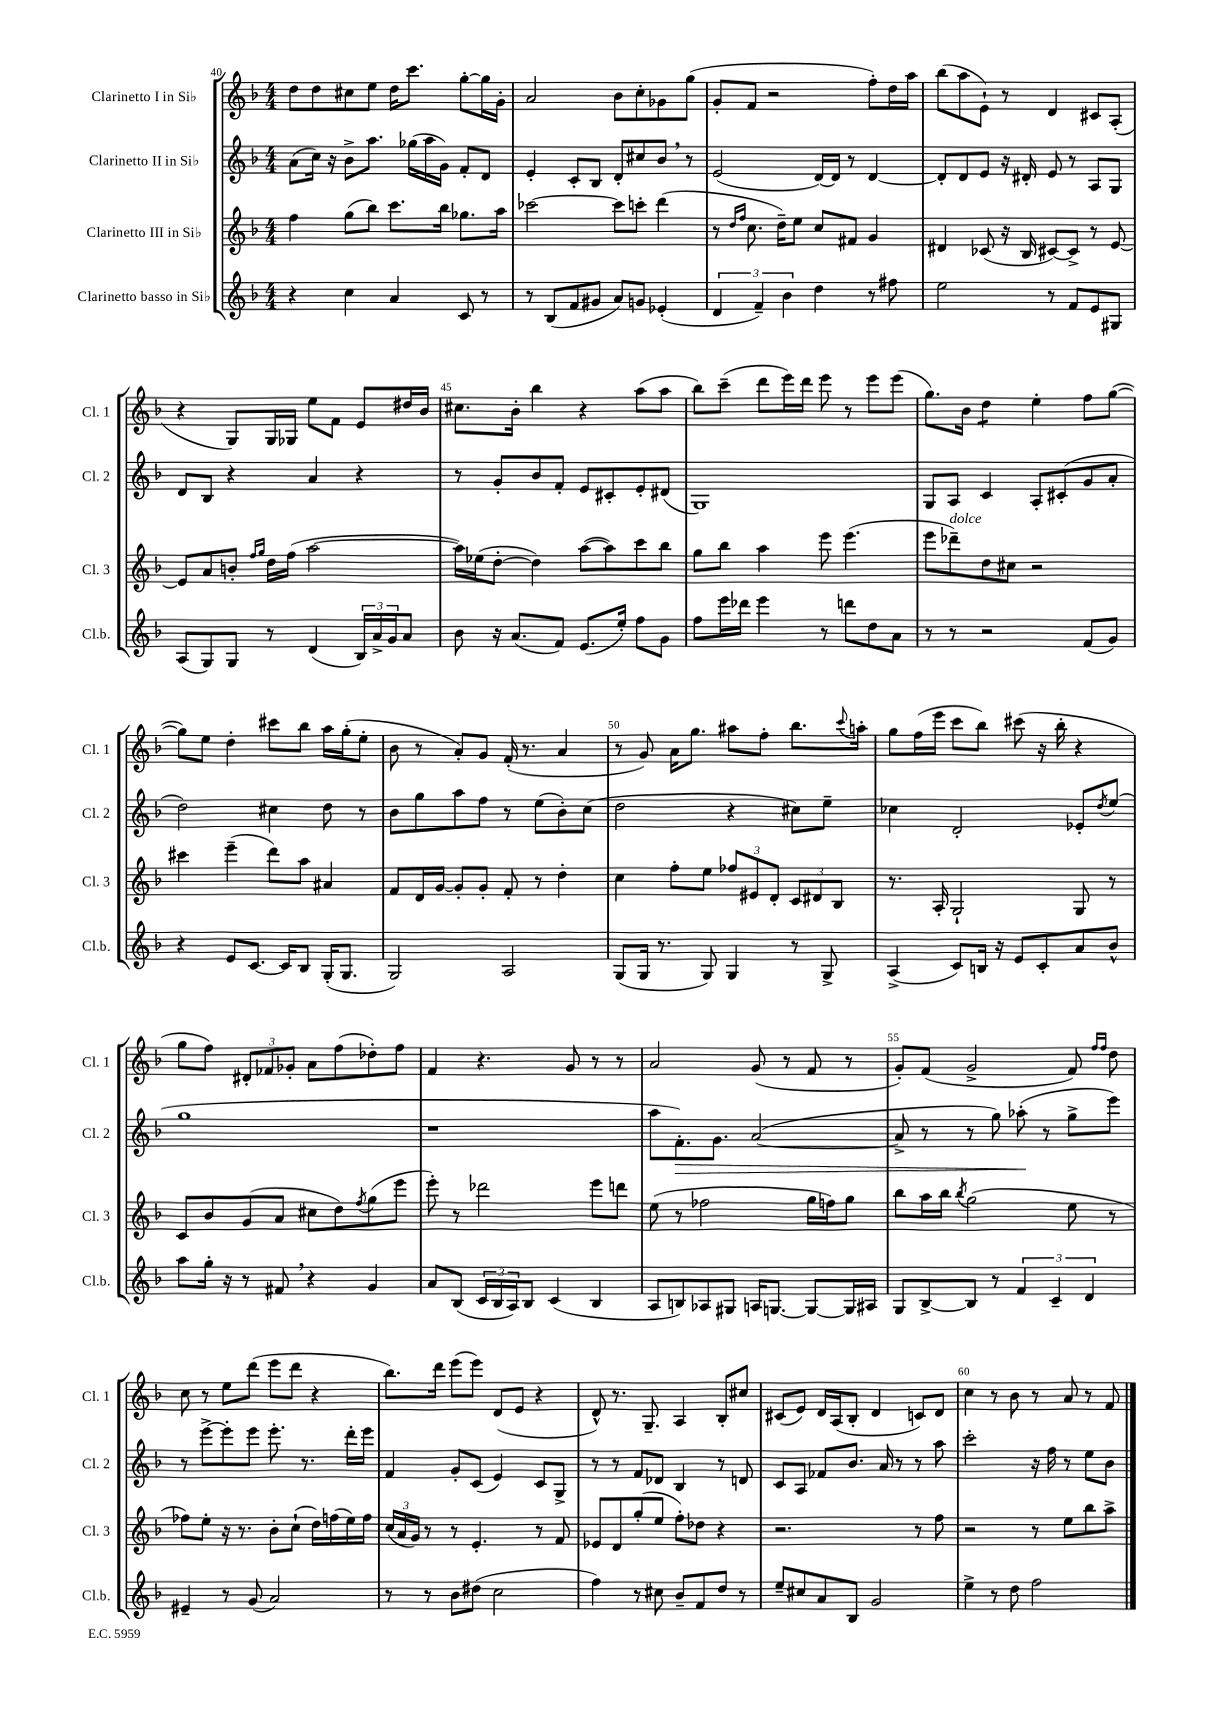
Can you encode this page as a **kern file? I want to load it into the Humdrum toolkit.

**kern	**kern	**kern	**kern
*staff4	*staff3	*staff2	*staff1
*clefG2	*clefG2	*clefG2	*clefG2
*k[b-]	*k[b-]	*k[b-]	*k[b-]
*M4/4	*M4/4	*M4/4	*M4/4
4r	4ff	(8a	8dd
.	.	16cc)	8dd
.	.	16r	.
4cc	(8gg	8b-^	8cc#
.	8bb-)	8.aa	8ee
4a	8.ccc	.	16dd
.	.	(16gg-	8.ccc
.	.	16aa	.
.	16bb-	16g)	.
8c	8.gg-	8f'	[8gg'
8r	.	8d	16gg]
.	16aa	.	16g'
=	=	=	=
8r	[2ccc-	4e'	2a
(8B-	.	.	.
8f	.	8c'	.
8g#	.	8B-	.
8a)	8ccc-]	8d'	8b-
8g	8ccc'	8cc#	8cc'
(4e-'	(4ddd	8b-	8g-
.	.	8r	(8gg
=	=	=	=
6d	8r	(2e	8g'
.	16qqdd	.	.
.	16qqff	.	.
.	8.cc	.	8f
6f~)	.	.	.
.	.	.	2r
.	16dd~)	.	.
6b-	.	.	.
.	8ee	.	.
4dd	8cc	[16d)	.
.	.	16d]	.
.	8f#	8r	.
8r	4g	[4d	8ff')
8ff#	.	.	16dd
.	.	.	16aa
=	=	=	=
2ee	4d#	8d']	(8bb-
.	.	8d	8aa
.	(8c-	8e	8e`)
.	16r	16r	8r
.	16B-	16d#'	.
8r	[8c#)	8e	4d
8f	8c#^]	8r	.
8e	8r	8A	8c#
8G#	[8e	8G	(8A'
=	=	=	=
(8A	8e]	8d	4r
8G)	8a	8B-	.
8G	8b'	4r	8G)
.	16qqff	.	.
.	16qqgg	.	.
8r	16dd	.	16G
.	(16ff	.	16G-
(4d	[2aa	4a	8ee
.	.	.	8f
24B-)	.	4r	8e
24a^	.	.	.
24g	.	.	.
8a	.	.	16dd#
.	.	.	16b-
=	=	=	=
8b-	16aa])	8r	8.cc#
.	(16ee-	.	.
16r	[8dd'	8g'	.
(8.a	.	.	16b-'
.	4dd])	8b-	4bb-
8f)	.	8f'	.
(8.e	([8aa	8e	4r
.	8aa])	8c#'	.
16ee')	.	.	.
8ff	8ccc	8e'	(8aa
8g	8bb-	(8d#	8aa
=	=	=	=
8ff	8gg	1G)	8bb-)
16eee	8bb-	.	(8ccc~
16ddd-	.	.	.
4eee	4aa	.	8ddd
.	.	.	16eee)
.	.	.	16ddd
8r	8eee	.	8eee
8ddd	(4.eee	.	8r
8dd	.	.	8eee
8a	.	.	(8eee
=	=	=	=
8r	8eee	8G	8.gg)
8r	8ddd-~)	8A	.
.	.	.	16b-
2r	8dd	4c	4dd
.	8cc#	.	.
.	2r	8A'	4ee'
.	.	(8c#'	.
(8f	.	8g	8ff
8g)	.	8a'	([8gg
=	=	=	=
4r	4ccc#	2dd)	8gg])
.	.	.	8ee
8e	(4eee~	.	4dd'
[8.c	.	.	.
.	8ddd)	4cc#	8ccc#
16c]	.	.	.
8B-	8aa	.	8bb-
(16G'	4a#	8dd	16aa
8.G	.	.	(16gg'
.	.	8r	8ee'
=	=	=	=
2G)	8f	8b-	8b-
.	16d	8gg	8r
.	[16g	.	.
.	8g']	8aa	8a')
.	8g'	8ff	8g
2A	8f'	8r	(16f'
.	.	.	8.r
.	8r	(8ee	.
.	4dd'	8b-')	4a
.	.	(8cc	.
=	=	=	=
(8G	4cc	2dd	8r
16G	.	.	8g)
8.r	.	.	.
.	8ff'	.	16a
.	.	.	8.gg
8G)	8ee	.	.
4G	12ff-	4r	8aa#
.	12e#	.	.
.	.	.	8ff'
.	12d'	.	.
8r	12c	8cc#)	8.bb-
.	12d#	.	.
8G^	.	8ee~	.
.	12B-	.	.
.	.	.	8qqccc
.	.	.	16aa'
=	=	=	=
(4A^	8.r	4cc-	8gg
.	.	.	(16ff
.	16A'	.	16eee
8c)	2G`	2d'	8ccc
16B	.	.	8bb-)
16r	.	.	.
8e	.	.	(8ccc#
8c'	.	.	16r
.	.	.	16bb-'
8a	8G	8e-'	4r
.	.	8qdd	.
8b-^^	8r	(8ee	.
=	=	=	=
8aa	8c	1gg	8gg
16gg'	8b-	.	8ff)
16r	.	.	.
8r	(8g	.	12d#'
.	.	.	12f-
8f#	8a	.	.
.	.	.	12g-'
4r	8cc#	.	8a
.	8dd)	.	(8ff
.	8qff	.	.
4g	(8gg	.	8dd-')
.	8eee	.	8ff
=	=	=	=
8a	8eee')	1r	4f
(8B-	8r	.	.
24c	2ddd-	.	4.r
24B-	.	.	.
24A)	.	.	.
8B-	.	.	.
(4c	.	.	.
.	.	.	8g
4B-	8eee	.	8r
.	8ddd	.	8r
=	=	=	=
8A	(8ee	8aa	2a
8B)	8r	8.f')	.
8A-	2ff-	.	.
.	.	8.g	.
8G#	.	.	.
16A	.	([2a	(8g
[8.G	.	.	.
.	.	.	8r
8G_	16gg	.	8f
.	16ff)	.	.
16G]	8gg	.	8r
16A#	.	.	.
=	=	=	=
8G	8bb-	8a^]	8g')
[8B-^	16aa	8r	(8f
.	16bb-	.	.
.	8qbb-	.	.
8B-]	(2gg	8r	2g^
8r	.	8gg)	.
6f	.	(8aa-'	.
.	.	8r	.
6c~	.	.	.
.	8ee	8gg^	8f)
6d	.	.	.
.	.	.	16qqff
.	.	.	16qqff
.	8r	8eee)	8dd
=	=	=	=
4e#~	8ff-)	8r	8cc
.	8ee'	[8eee^	8r
8r	16r	8eee']	8ee
.	8.r	.	.
(8g	.	8eee	(8ddd
2a)	8b-'	8.eee'	8eee
.	(8cc`	.	8ddd
.	.	8.r	.
.	16dd)	.	4r
.	(16ff	.	.
.	16ee)	16ddd'	.
.	16ff	16eee	.
=	=	=	=
8r	(24cc	4f	8.bb-)
.	24a	.	.
.	24g)	.	.
8r	8r	.	.
.	.	.	16ddd
8b-	8r	8g'	(8eee
(8dd#	4.e'	(8c	8eee)
2cc	.	4e)	(8d
.	.	.	8e
.	8r	8c	4r
.	8f	8G^	.
=	=	=	=
4ff)	8e-	8r	8d^^)
.	8d	8r	8.r
8r	(8gg'	8f	.
.	.	.	8.G~
8cc#	8ee	8d-	.
8b-~	8ff')	4B-	4A
8f	8dd-	.	.
8dd	4r	8r	8B-'
8r	.	8d	8cc#
=	=	=	=
8ee~	2.r	8c	(8c#
8cc#	.	8A	8e)
8a	.	8f-	16d
.	.	.	(16A
8B-	.	8.b-	8B-'
2g	.	.	4d
.	.	16a	.
.	.	8r	.
.	8r	8r	8c)
.	8ff	8aa	8d
=	=	=	=
4ee^	2r	2ccc'	4cc
8r	.	.	8r
8dd	.	.	8b-
2ff	8r	16r	8r
.	.	16ff	.
.	8ee	8r	8a
.	8bb-	8ee	8r
.	8aa^	8b-	8f
==	==	==	==
*-	*-	*-	*-
